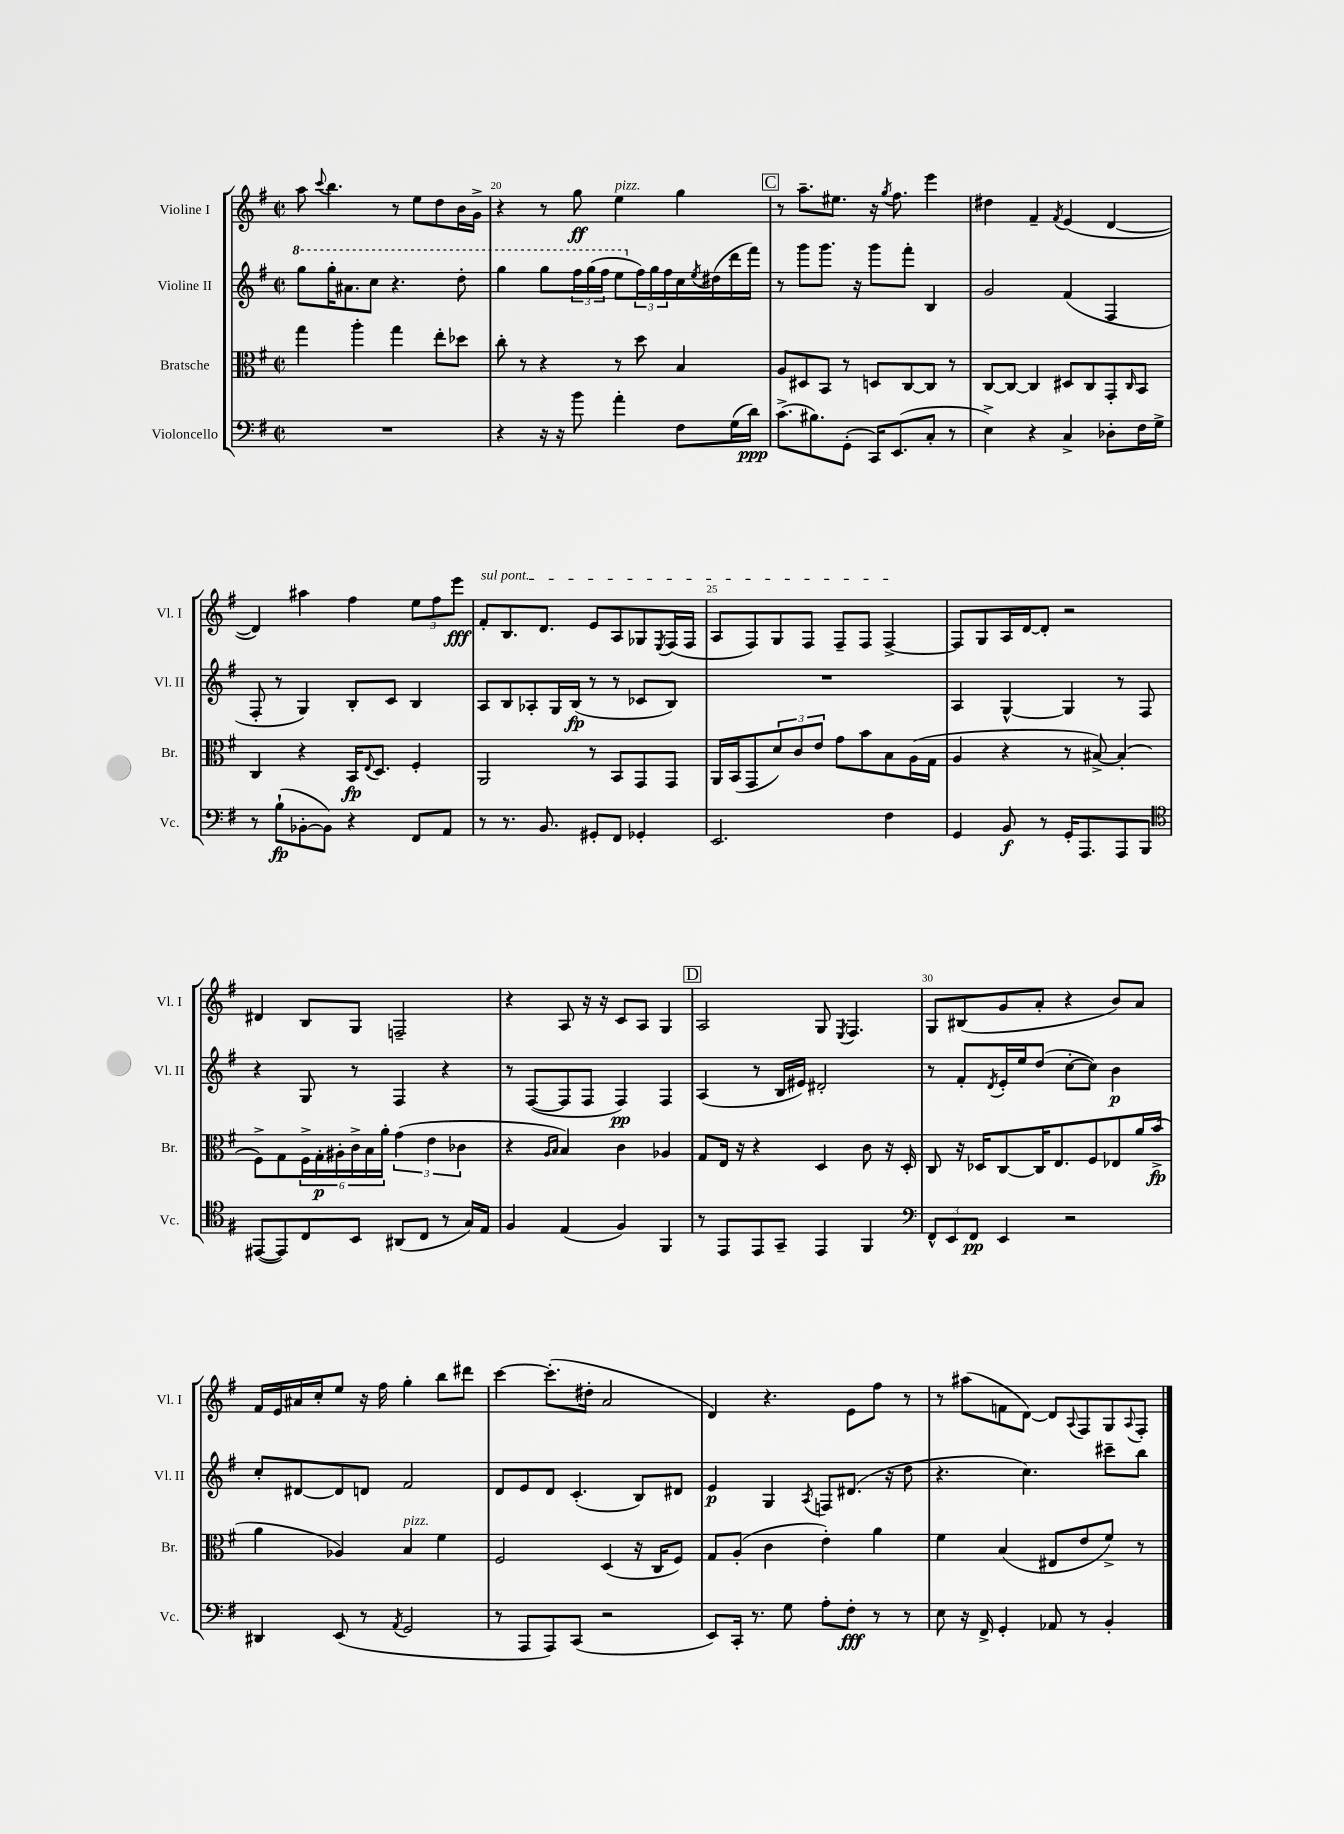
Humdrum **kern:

**kern	**kern	**kern	**kern
*staff4	*staff3	*staff2	*staff1
*clefF4	*clefC3	*clefG2	*clefG2
*k[f#]	*k[f#]	*k[f#]	*k[f#]
*M2/2	*M2/2	*M2/2	*M2/2
*met(c|)	*met(c|)	*met(c|)	*met(c|)
1r	4gg	8ggg	8aa
.	.	.	8qqccc
.	.	16ggg'	4.bb
.	.	8.aa#	.
.	4aa'	.	.
.	.	8ccc	.
.	4gg	4.r	8r
.	.	.	8ee
.	8ee'	.	8dd
.	8dd-	8ddd'	16b
.	.	.	16g^
=	=	=	=
4r	8cc'	4ggg	4r
.	8r	.	.
16r	4r	8ggg	8r
16r	.	.	.
8b	.	24fff#	8gg
.	.	(24ggg	.
.	.	24fff#	.
4a'	8r	8eee	4ee
.	8dd	24ff#)	.
.	.	24gg	.
.	.	24ff#	.
8F#	4B	16cc	4gg
.	.	8qee	.
.	.	(16dd#	.
(16G	.	16ddd	.
16d)	.	16fff#)	.
=	=	=	=
(8.c^	8A	8r	8r
.	8D#	8ggg	8.aa~
8.B#)	.	.	.
.	8BB	8.ggg	.
.	.	.	8.ee#
(8GG'	8r	.	.
.	.	16r	.
16CC)	8D	8ggg	16r
.	.	.	8qgg
(8.EE	.	.	8.ff#
.	[8C	8fff#'	.
8C'	8C]	4B	4eee
8r	8r	.	.
=	=	=	=
4E^)	[8C	2g	4dd#
.	8C_	.	.
4r	4C]	.	4f#~
.	.	.	8qf#
4C^	8D#	(4f#	(4e
.	8C	.	.
8D-'	8GG'	4F#	[4d
.	16qqC	.	.
16F#	8BB	.	.
16G^	.	.	.
=	=	=	=
8r	4C	8F#'	4d])
(8B`	.	8r	.
[8BB-'	4r	4G)	4aa#
8BB-])	.	.	.
4r	16BB	8B'	4ff#
.	8qqE	.	.
.	8.D	.	.
.	.	8c	.
8FF#	4F#'	4B	12ee
.	.	.	12ff#
8AA	.	.	.
.	.	.	12eee
=	=	=	=
8r	2AA	8A	8f#'
8.r	.	8B	8.B
.	.	8A-'	.
8.BB	.	.	8.d
.	.	16G	.
.	.	(16B	.
8GG#'	8r	8r	8e
8FF#	8BB	8r	8A
4GG-'	8GG	8c-	8G-
.	.	.	8qE
.	8GG	8B)	(16F#
.	.	.	16F#
=	=	=	=
2.EE	16AA	1r	8A
.	(16BB	.	.
.	8GG	.	8F#)
.	12d)	.	8G
.	12c	.	.
.	.	.	8F#
.	12e	.	.
.	8g	.	8F#~
.	8b	.	8F#
4F#	8B	.	[4F#^
.	(16A	.	.
.	16G	.	.
=	=	=	=
4GG	4A	4A	8F#]
.	.	.	8G
8BB	4r	[4G^^	16A
.	.	.	[16d
8r	.	.	8d']
16GG'	8r	4G]	2r
8.AAA	.	.	.
.	[8B#^)	.	.
8AAA	(4B#']	8r	.
8BBB	.	8F#	.
=	=	=	=
*clefC4	*	*	*
([8EE#	8F#^)	4r	4d#
8EE#])	8G	.	.
8C	24F#^	8G	8B
.	24G'	.	.
.	24A#'	.	.
8BB	24c^	8r	8G
.	24B	.	.
.	24a'	.	.
(8AA#	(6g	4F#	2F~
8C	.	.	.
.	6e	.	.
8r	.	4r	.
.	6c-	.	.
16G)	.	.	.
16E	.	.	.
=	=	=	=
4F#	4r	8r	4r
.	.	([8F#	.
.	16qqA	.	.
.	16qqB	.	.
(4E	4B)	8F#]	8A
.	.	8F#	16r
.	.	.	16r
4F#)	4c	4F#)	8c
.	.	.	8A
4FF#	4A-	4F#	4G
=	=	=	=
8r	8G	(4A	2A
8EE	16E	.	.
.	16r	.	.
8EE	4r	8r	.
8GG~	.	16B	.
.	.	16e#)	.
4EE	4D	2d#'	8G
.	.	.	8qE
.	.	.	4.F#
4FF#	8c	.	.
.	16r	.	.
.	16D'	.	.
=	=	=	=
*clefF4	*	*	*
12FF#^^	8C	8r	8G
12EE	.	.	.
.	16r	8f#'	(8B#
12FF#	.	.	.
.	16D-	.	.
.	.	8qd	.
4EE	[8C	16e'	8g
.	.	16ee	.
.	16C]	(8dd	8a'
.	8.E	.	.
2r	.	[8cc'	4r
.	8F#	8cc])	.
.	8E-	4b	8b)
.	16a	.	8a
.	(16b^	.	.
=	=	=	=
4DD#	4a	8cc'	16f#
.	.	.	16e
.	.	[8d#	16a#
.	.	.	16cc'
(8EE	4A-)	8d#]	8ee
8r	.	8d	16r
.	.	.	16ff#
8qAA	.	.	.
2GG	4B	2f#	4gg'
.	4f#	.	8bb
.	.	.	8ddd#
=	=	=	=
8r	2F#	8d	[4ccc
8AAA	.	8e	.
8AAA)	.	8d	(8.ccc']
(8CC	.	(4.c'	.
.	.	.	16dd#'
2r	(4D	.	2a
.	16r	8B)	.
.	16C	.	.
.	8F#)	8d#	.
=	=	=	=
8EE)	8G	4e	4d)
16CC'	(8A'	.	.
8.r	.	.	.
.	4c	4G	4.r
8G	.	.	.
.	.	8qA	.
8A'	4e')	8F	.
8F#'	.	(8.d#	8e
8r	4a	.	8ff#
.	.	16r	.
8r	.	8dd	8r
=	=	=	=
8E	4f#	4.r	8r
16r	.	.	(8aa#
16FF#^	.	.	.
4GG'	(4B	.	8f
.	.	4.cc)	[8d)
8AA-	8E#	.	8d]
.	.	.	8qqA
8r	8e	.	8F#
4BB'	8f#^)	8ccc#~	8G
.	.	.	8qqA
.	8r	8bb	8F#'
==	==	==	==
*-	*-	*-	*-
